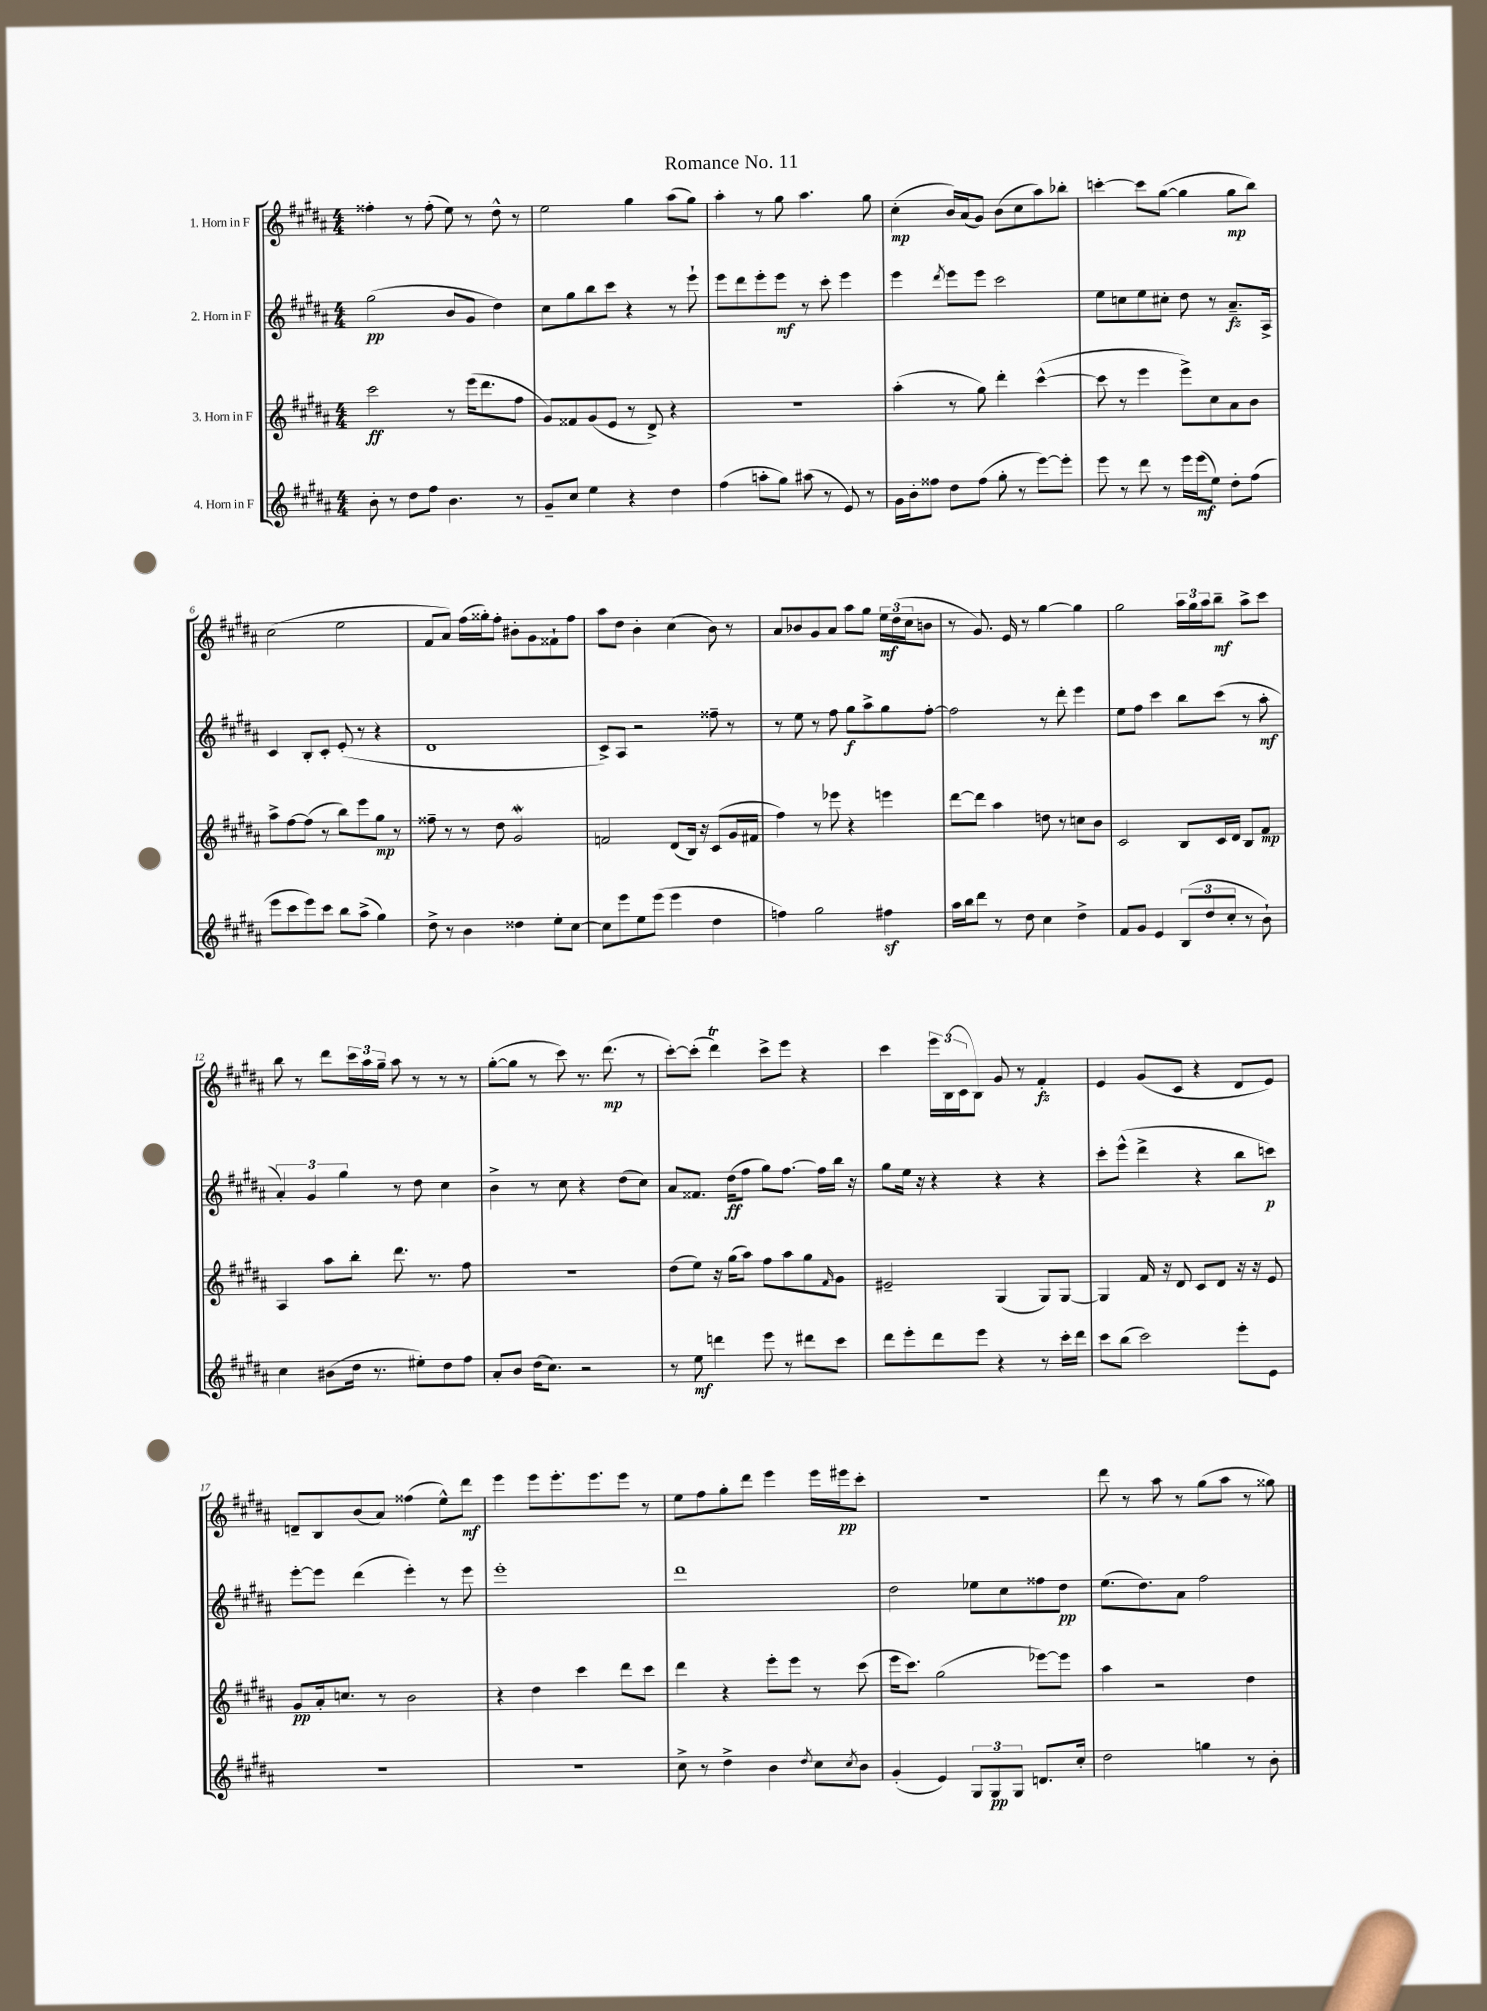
\header { title = "Romance No. 11" }
<<
\new StaffGroup <<
\new Staff = "s0" \with { instrumentName = "1. Horn in F" } {
    \clef treble \key b \major \numericTimeSignature \time 4/4
    fisis''4-. r8 fisis''8-.( e''8) r8 dis''8-^ r8 |
    e''2 gis''4 ais''8( gis''8) |
    ais''4-. r8 gis''8 ais''4. gis''8 |
    cis''4-.\mp( b'16) ais'16( gis'8) b'8( cis''8 ais''8) bes''8-. |
    c'''4~-. c'''8 gis''8~( gis''4 gis''8\mp b''8) |
    cis''2( e''2 |
    fis'8 ais'8) fis''16( gisis''16-.) fis''8-. bis'8-. gis'8 fisis'8-! fis''8 |
    ais''8 dis''8 b'4-. cis''4( b'8) r8 |
    ais'8 bes'8 gis'8 ais'8 ais''8 gis''8 \tuplet 3/2 { e''16\mf dis''16( cis''16 } b'8 |
    r8 gis'8.) e'16 r8 gis''4~ gis''4 |
    gis''2 \tuplet 3/2 { ais''16 gis''16 ais''16 } b''8--\mf ais''8-> cis'''8 |
    b''8 r8 dis'''8 \tuplet 3/2 { cis'''16 ais''16 gis''16-- } ais''8 r8 r8 r8 |
    gis''8~-.( gis''8 r8 cis'''8) r8. dis'''8.\mp( r8 |
    cis'''8~-.) cis'''8-.( dis'''4\trill) cis'''8-> e'''8 r4 |
    cis'''4 \tuplet 3/2 { e'''16 b16( cis'16 } b8) gis'8 r8 fis'4-.\fz |
    e'4 gis'8( cis'8 r4 dis'8 e'8) |
    d'8-- b8 b'8( ais'8) fisis''4( e''8-^) dis'''8\mf |
    e'''4 e'''8 e'''8.-. e'''8. e'''8 r8 |
    e''8 fis''8 gis''8-. dis'''8 e'''4 e'''16 eis'''16\pp cis'''8-. |
    R1 |
    dis'''8 r8 ais''8 r8 gis''8( ais''8 r8 gisis''8) \bar "|." |
}
\new Staff = "s1" \with { instrumentName = "2. Horn in F" } {
    \clef treble \key b \major \numericTimeSignature \time 4/4
    gis''2\pp( b'8 gis'8 dis''4) |
    cis''8 gis''8 b''8 cis'''8 r4 r8 e'''8-! |
    e'''8 dis'''8 e'''8-. e'''8\mf r8 cis'''8-. e'''4 |
    e'''4 \acciaccatura { dis'''8 } e'''8 e'''8 cis'''2 |
    e''8 c''8 e''8 cis''8-. dis''8 r8 ais'8.--\fz ais16-> |
    cis'4 b8-. cis'8-. e'8-.( r8 r4 |
    dis'1 |
    cis'8->) ais8 r2 fisis''8-- r8 |
    r8 e''8 r8 fis''8 gis''8\f ais''8-> gis''8 fis''8~-. |
    fis''2 r8 dis'''8-. e'''4 |
    e''8 fis''8 cis'''4 b''8 cis'''8( r8 ais''8-.\mf |
    \tuplet 3/2 { ais'4-.) gis'4 gis''4 } r8 dis''8 cis''4 |
    b'4-> r8 cis''8 r4 dis''8( cis''8) |
    ais'8 fisis'8. dis''16\ff( fis''8 gis''8) fis''8.~ fis''16 b''16 r16 |
    gis''8 e''16 r16 r4 r4 r4 |
    cis'''8-. e'''8-^( dis'''4-> r4 b''8 c'''8\p) |
    e'''8~-. e'''8 dis'''4( e'''4-.) r8 e'''8 |
    e'''1-. |
    dis'''1 |
    dis''2 ees''8 cis''8 fisis''8 dis''8\pp |
    e''8.( dis''8.) ais'8 fis''2 \bar "|." |
}
\new Staff = "s2" \with { instrumentName = "3. Horn in F" } {
    \clef treble \key b \major \numericTimeSignature \time 4/4
    cis'''2\ff r8 e'''16( dis'''8. fis''8 |
    gis'8) fisis'8 gis'8( e'8 r8 dis'8->) r4 |
    R1 |
    ais''4-.( r8 gis''8) dis'''4-. cis'''4~-^( |
    cis'''8 r8 e'''4 e'''8->) cis''8 ais'8 b'8 |
    ais''8-> fis''8~ fis''8( r8 b''8) e'''8 gis''8\mp r8 |
    fisis''8-- r8 r8 dis''8 gis'2\mordent |
    f'2 dis'8( b16) r16 cis'8( gis'16 fis'16 |
    fis''4) r8 ees'''8 r4 e'''4 |
    dis'''8~ dis'''8 ais''4 d''8 r8 c''8 b'8 |
    cis'2 b8 cis'16 dis'16 b8 fis'8\mp |
    ais4 ais''8 b''8-. dis'''8. r8. fis''8 |
    R1 |
    dis''8( e''8) r16 gis''16( ais''8) fis''8 ais''8 gis''8 \grace { fis'16 } gis'8 |
    eis'2-- gis4( gis8) gis8~ |
    gis4 fis'16 r16 dis'8 cis'8 dis'8 r16 r16 e'8 |
    gis'8\pp ais'16-. c''8. r8 b'2 |
    r4 dis''4 cis'''4 dis'''8 cis'''8 |
    dis'''4 r4 e'''8-. e'''8 r8 cis'''8( |
    e'''16 cis'''8.) gis''2( ees'''8~) ees'''8 |
    ais''4 r2 dis''4 \bar "|." |
}
\new Staff = "s3" \with { instrumentName = "4. Horn in F" } {
    \clef treble \key b \major \numericTimeSignature \time 4/4
    b'8-. r8 dis''8 fis''8 b'4. r8 |
    gis'8-- cis''8 e''4 r4 dis''4 |
    fis''4( a''8-. gis''8) ais''8( r8 e'8) r8 |
    gis'16 b'16-. fisis''8 dis''8 fisis''8( gis''8-. r8 e'''8~) e'''8-. |
    e'''8 r8 dis'''8 r8 e'''16 e'''16\mf( e''8) dis''8-. fis''8( |
    e'''8 cis'''8 e'''8) cis'''8 b''8 ais''8->( gis''4) |
    dis''8-> r8 b'4 disis''4 e''8-. cis''8~ |
    cis''8 e'''8 e''8 e'''8( e'''4 dis''4 |
    f''4) gis''2 fis''4\sf |
    ais''16 b''16 dis'''8 r8 dis''8 cis''4 dis''4-> |
    fis'8 gis'8 e'4 \tuplet 3/2 { b8( dis''8 cis''8-. } r8 b'8-!) |
    cis''4 bis'8( dis''16 r8. eis''8-.) dis''8 fis''8 |
    ais'8-. b'8 dis''16( cis''8.) r2 |
    r8 e''8\mf d'''4 e'''8 r8 dis'''8 cis'''8 |
    dis'''8 e'''8-. dis'''8 e'''8 r4 r8 cis'''16-. dis'''16 |
    cis'''8 b''8( cis'''2) e'''8-. e'8 |
    R1 |
    R1 |
    cis''8-> r8 dis''4-> b'4 \acciaccatura { dis''8 } cis''8 \acciaccatura { cis''8 } b'8 |
    gis'4-.( e'4) \tuplet 3/2 { gis8 gis8\pp gis8 } d'8. cis''16-. |
    dis''2 g''4 r8 b'8-. \bar "|." |
}
>>
>>
